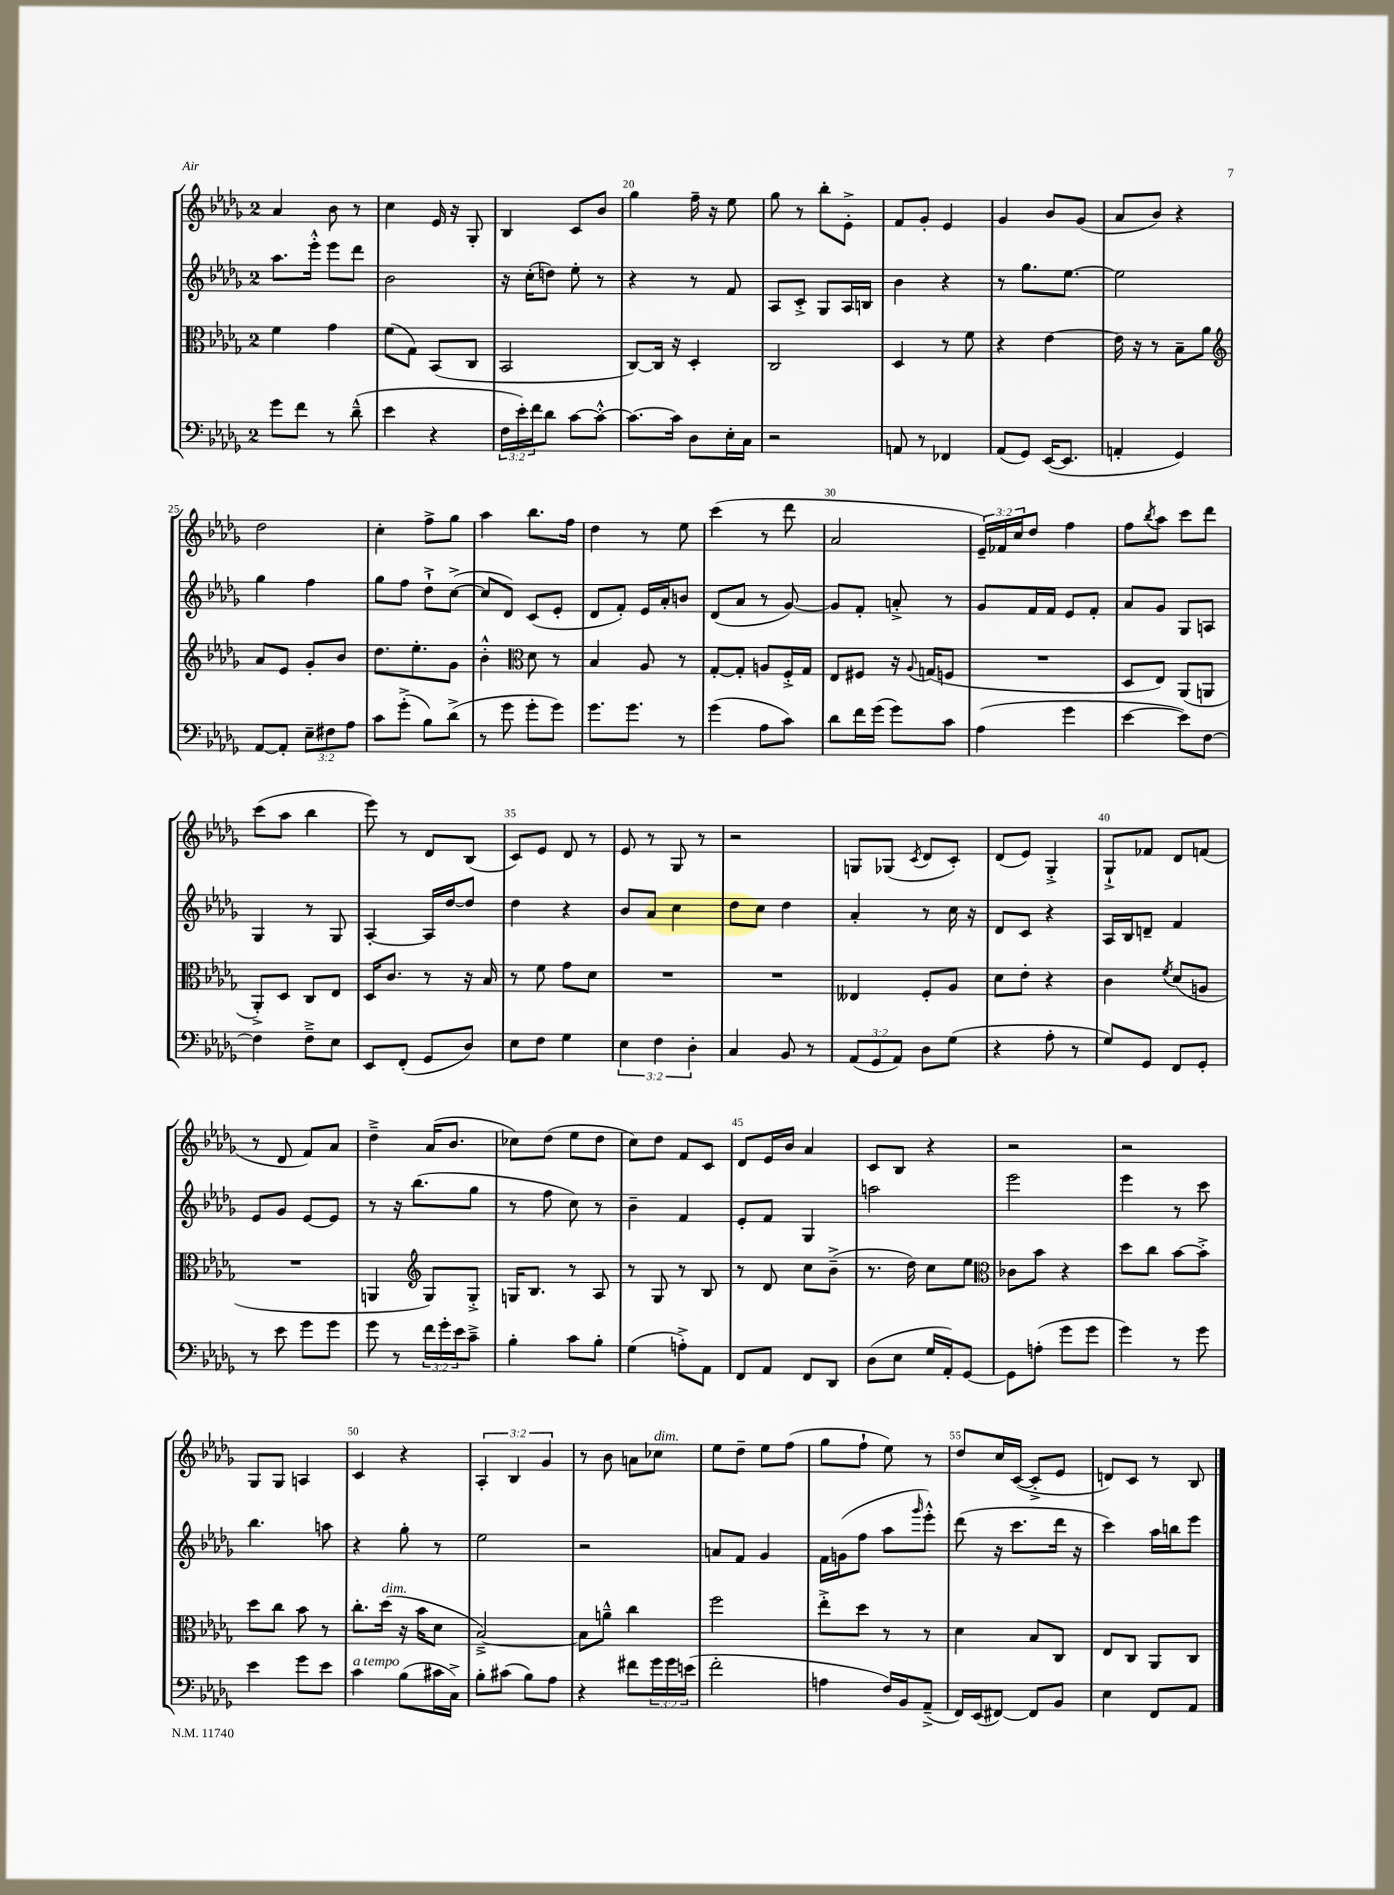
<<
\new StaffGroup <<
\new Staff = "s0" {
    \clef treble \key des \major \once \override Staff.TimeSignature.style = #'single-digit \time 2/4 \override Staff.TupletNumber.text = #tuplet-number::calc-fraction-text
    aes'4 bes'8 r8 |
    c''4 ees'16 r16 ges8-. |
    bes4 c'8 bes'8 |
    ges''4 f''16-- r16 ees''8 |
    ges''8 r8 bes''8-. ees'8-.-> |
    f'8 ges'8-. ees'4 |
    ges'4 bes'8 ges'8( |
    aes'8 bes'8) r4 |
    des''2 |
    c''4-. f''8-> ges''8 |
    aes''4 bes''8. f''16 |
    des''4 r8 ees''8 |
    c'''4( r8 des'''8 |
    aes'2 |
    \tuplet 3/2 { ees'16--) fes'16 c''16 } des''8 f''4 |
    f''8 \acciaccatura { bes''8 } aes''8 c'''8 des'''8 |
    c'''8( aes''8 bes''4 |
    ees'''8) r8 des'8 bes8( |
    c'8) ees'8 des'8 r8 |
    ees'8 r8 ges8 r8 |
    r2 |
    g8 ges8( \acciaccatura { c'8 } des'8 c'8-.) |
    des'8( ees'8) ges4-.-> |
    ges8-!-> fes'8 des'8 f'8( |
    r8 des'8 f'8) aes'8 |
    des''4---> aes'16( bes'8. |
    ces''8) des''8( ees''8 des''8 |
    c''8) des''8 f'8 c'8 |
    des'8 ees'16 bes'16 aes'4 |
    c'8 bes8 r4 |
    r2 |
    r2 |
    ges8 ges8 a4 |
    c'4 r4 |
    \tuplet 3/2 { aes4-. bes4 ges'4 } |
    r8 bes'8 a'8 ces''8^\markup { \italic "dim." } |
    ees''8 des''8-- ees''8 f''8( |
    ges''8 f''8-! ees''8) r8 |
    des''8 c''16 c'16~( c'8-.-> ees'8 |
    d'8) c'8 r8 bes8 \bar "|." |
}
\new Staff = "s1" {
    \clef treble \key des \major \once \override Staff.TimeSignature.style = #'single-digit \time 2/4
    aes''8. ees'''16-.-^ ees'''8 des'''8 |
    bes'2 |
    r16 c''16-.( d''8) ees''8-. r8 |
    r4 r8 f'8 |
    aes8 c'8-.-> ges8 aes16 b16 |
    bes'4 r4 |
    r8 ges''8. ees''8.~ |
    ees''2 |
    ges''4 f''4 |
    ges''8 f''8 des''8-!-> c''8~->( |
    c''8 des'8) c'8( ees'8-. |
    des'8 f'8-.) ees'16 aes'16-. b'8 |
    des'8( aes'8 r8 ges'8~) |
    ges'8 f'8-. a'8-.-> r8 |
    ges'8 f'16 f'16 ees'8 f'8-. |
    aes'8 ges'8 ges8 a8 |
    ges4 r8 ges8 |
    aes4~-. aes16 des''16~ des''8 |
    des''4 r4 |
    bes'8 aes'8 c''4 |
    des''8 c''8 des''4 |
    aes'4-. r8 c''16 r16 |
    des'8 c'8 r4 |
    aes16 bes16 d'8-- f'4 |
    ees'8 ges'8 ees'8~ ees'8 |
    r8 r16 bes''8.( ges''8 |
    r8 f''8 c''8) r8 |
    bes'4-- f'4 |
    ees'8-. f'8 ges4 |
    a''2 |
    ees'''2 |
    ees'''4 r8 c'''8 |
    bes''4. a''8 |
    r4 ges''8-. r8 |
    ees''2 |
    r2 |
    a'8 f'8 ges'4 |
    f'16 g'16( f''8 aes''8 \grace { ges'''16 } ees'''8-.-^) |
    des'''8( r16 c'''8. des'''16 r16 |
    c'''4) aes''16 b''16 ees'''8 \bar "|." |
}
\new Staff = "s2" {
    \clef alto \key des \major \once \override Staff.TimeSignature.style = #'single-digit \time 2/4
    f'4 ges'4 |
    f'8( ges8) bes,8( c8 |
    bes,2 |
    c8~) c16 r16 des4-. |
    c2 |
    des4 r8 f'8 |
    r4 ees'4~ |
    ees'16 r16 r8 bes8-- aes'8 |
    \clef treble aes'8 ees'8 ges'8-. bes'8 |
    des''8. ees''8.-. ges'8 |
    bes'4-.-^ \clef alto des'8 r8 |
    bes4 aes8 r8 |
    ges8~-. ges8-. a8 f16-.-> ges16 |
    ees8 fis8 r16 \appoggiatura { aes8 } g16( f8 |
    R2 |
    des8 ees8) aes,8( a,8 |
    aes,8-.->) des8 c8 ees8 |
    des16 c'8. r8 r16 bes16 |
    r8 f'8 ges'8 des'8 |
    R2 |
    R2 |
    eeses4 f8-. aes8 |
    des'8 ees'8-. r4 |
    c'4 \acciaccatura { f'8 } des'8( a8 |
    R2 |
    a,4 \clef treble ges8) ges8-.-> |
    g16 bes8. r8 aes8 |
    r8 ges8 r8 bes8 |
    r8 des'8 c''8 bes'8--->( |
    r8. des''16) c''8 ees''8 |
    \clef alto ces'8 bes'8 r4 |
    des''8 c''8 bes'8~ bes'8-.-> |
    des''8 c''8 bes'8 r8 |
    c''8.-. des''16^\markup { \italic "dim." }( r16 bes'16 des'8 |
    bes2~--->) |
    bes8 a'8---^ c''4 |
    f''2 |
    ees''8-.-> des''8 r8 r8 |
    des'4 bes8 c8 |
    ees8 c8 aes,8 c8 \bar "|." |
}
\new Staff = "s3" {
    \clef bass \key des \major \once \override Staff.TimeSignature.style = #'single-digit \time 2/4 \override Staff.TupletNumber.text = #tuplet-number::calc-fraction-text
    ges'8 f'8 r8 des'8---^( |
    ees'4 r4 |
    \tuplet 3/2 { f16 ees'16-.) f'16 } des'8 c'8~ c'8~-.-^ |
    c'8.~ c'16 des8 ees16-. c16 |
    r2 |
    a,8 r8 fes,4 |
    aes,8( ges,8) ees,16~( ees,8. |
    a,4-. ges,4) |
    aes,8~ aes,8-. \tuplet 3/2 { ees8-- fis8 aes8 } |
    c'8 ges'8-.->( bes8) des'8->( |
    r8 ges'8 ges'8-. ges'8) |
    ges'8. ges'8. r8 |
    ges'4( aes8 c'8) |
    des'8 f'16 ges'16( ges'8) c'8 |
    aes4( ges'4 |
    ees'4~ ees'8) f8~ |
    f4 f8---> ees8 |
    ees,8 f,8-.( ges,8 des8) |
    ees8 f8 ges4 |
    \tuplet 3/2 { ees4 f4 des4-. } |
    c4 bes,8 r8 |
    \tuplet 3/2 { aes,8( ges,8 aes,8) } des8 ges8( |
    r4 aes8-. r8 |
    ges8) ges,8 f,8 ges,8-. |
    r8 ees'8 ges'8 ges'8 |
    ges'8 r8 \tuplet 3/2 { f'16 ges'16-. ees'16 } c'8---> |
    bes4-. c'8 bes8-. |
    ges4( a8-.->) aes,8 |
    f,8 aes,8 f,8 des,8 |
    des8( ees8 ges16 aes,16-.) ges,8~ |
    ges,8 a8-.( ges'8 ges'8 |
    ges'4) r8 ges'8 |
    ees'4 ges'8 ees'8 |
    c'4^\markup { \italic "a tempo" } bes8( cis'16 c16->) |
    bes8-. cis'8( bes8) aes8 |
    r4 fis'8 \tuplet 3/2 { ges'16 ges'16 e'16( } |
    f'2-. |
    a4 f16) bes,16 aes,8--->( |
    f,16) ees,16( fis,8~) fis,8 bes,8 |
    ees4 f,8 aes,8 \bar "|." |
}
>>
>>
\layout { \context { \Score currentBarNumber = #17 \override BarNumber.break-visibility = ##(#f #t #t) barNumberVisibility = #(every-nth-bar-number-visible 5) } }
